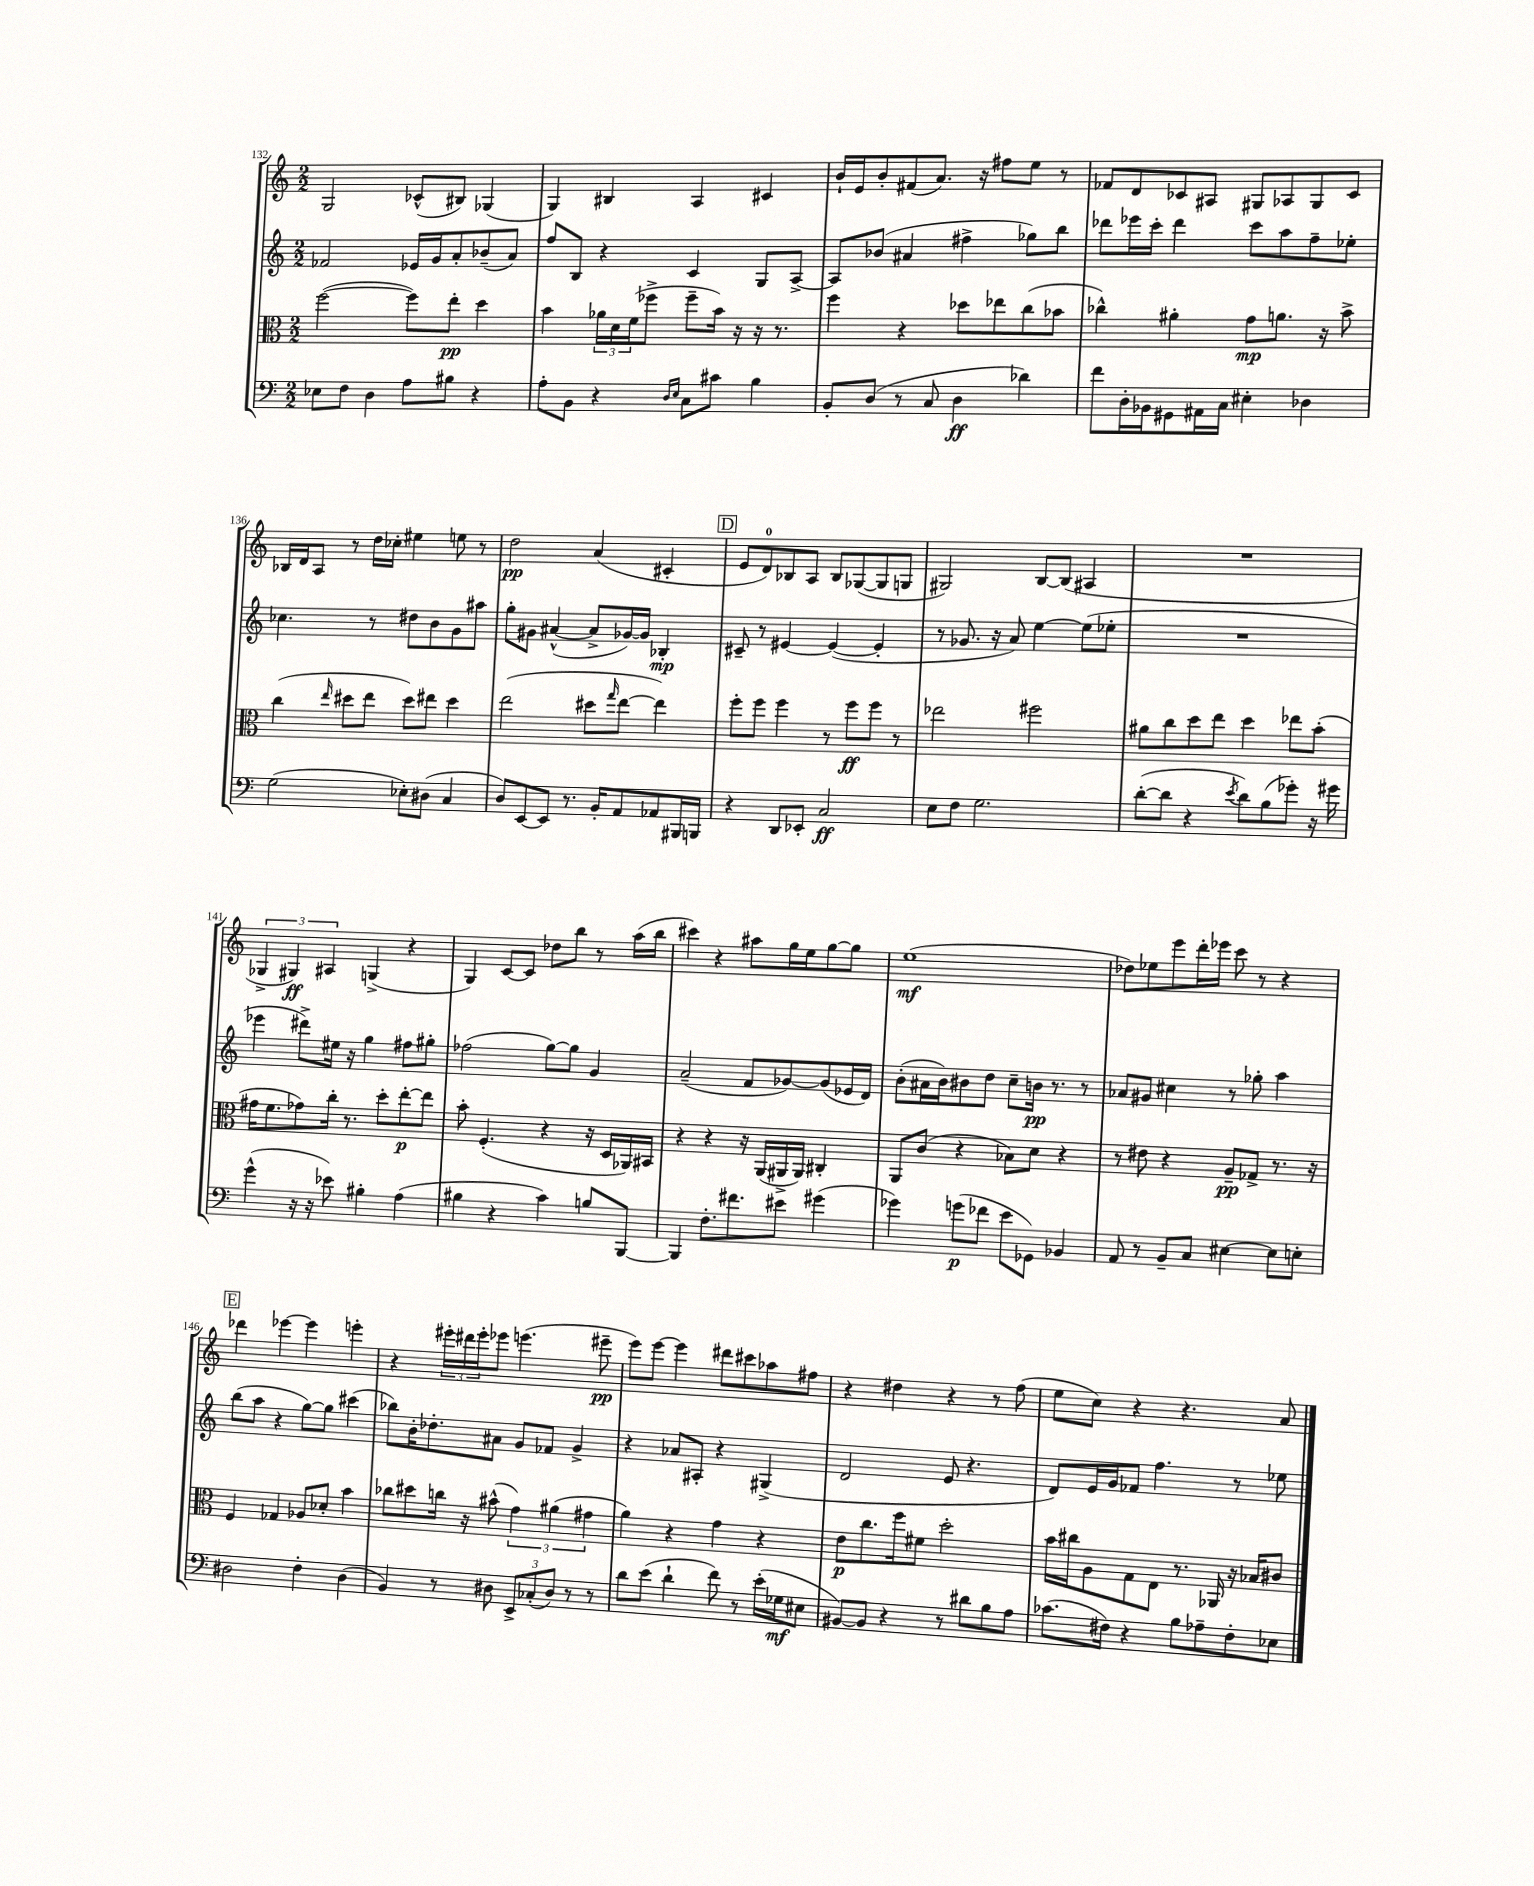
<<
\new StaffGroup <<
\new Staff = "s0" {
    \clef treble \key c \major \numericTimeSignature \time 2/2
    g2 ces'8-^( bis8) ges4( |
    g4) bis4 a4 cis'4 |
    b'16-! e'16 b'8-. fis'8( a'8.) r16 fis''8 e''8 r8 |
    fes'8 d'8 ces'8 ais8 gis8 aes8 gis8 ces'8 |
    bes16 d'16 a8 r8 d''16 ces''16-. eis''4 e''8 r8 |
    d''2\pp a'4( cis'4-. |
    \mark \markup { \box "D" } e'8 d'8-0) bes8 a8 bes8 ges8~( ges8 g8 |
    gis2) b8~ b8( ais4 |
    R1 |
    \tuplet 3/2 { ges4-> gis4\ff) ais4 } g4->( r4 |
    g4) c'8~ c'8 des''8 b''8 r8 a''16( b''16 |
    cis'''4) r4 ais''8 g''16 e''16 g''8~ g''8 |
    e''1\mf( |
    des''8) ees''8 e'''8 d'''16-. ees'''16 c'''8 r8 r4 |
    \mark \markup { \box "E" } des'''4 ees'''4~ ees'''4 e'''4-. |
    r4 \tuplet 3/2 { eis'''16-. dis'''16 eis'''16-. } ees'''8 e'''4.( eis'''8--\pp |
    e'''8) e'''8~ e'''4 dis'''8 cis'''8 aes''8 fis''8 |
    r4 dis''4 r4 r8 f''8( |
    e''8 c''8) r4 r4. a'8 \bar "|." |
}
\new Staff = "s1" {
    \clef treble \key c \major \numericTimeSignature \time 2/2
    fes'2 ees'16 g'16 a'8-. bes'8--( a'8) |
    f''8 b8 r4 c'4 g8 a8~-> |
    a8 bes'8( ais'4 fis''4-> ges''8) b''8 |
    des'''8 ees'''16 c'''16-. des'''4 c'''8 a''8 f''8-- ees''8-. |
    ces''4. r8 dis''8 b'8 g'8 ais''8 |
    g''8-. gis'8 ais'4~-^( ais'8-> ges'16~) ges'16 bes4-.\mp |
    \mark \markup { \box "D" } cis'8-- r8 eis'4~ eis'4~( eis'4-. |
    r8 ges'8. r16 a'8) e''4~ e''8( ees''8-. |
    R1 |
    ees'''4 dis'''8->) eis''16 r16 g''4 fis''8 gis''8-. |
    fes''2( g''8~) g''8 g'4 |
    a'2--( f'8 ges'8~) ges'8( ees'16 d'16) |
    b'8-.( ais'16 b'16) bis'8 d''8 c''8-- b'16\pp r8. r8 |
    aes'8 gis'8 cis''4 r8 ges''8-. a''4 |
    \mark \markup { \box "E" } b''8( a''8 r4 g''8~) g''8 cis'''4( |
    bes''8) b'16-. des''8.-. ais'8 g'8 fes'8 g'4-> |
    r4 aes'8 ais8-. r4 gis4->( |
    d'2 e'8 r4. |
    d'8) e'16 g'16 fes'8 f''4. r8 ees''8 \bar "|." |
}
\new Staff = "s2" {
    \clef alto \key c \major \numericTimeSignature \time 2/2
    f''2~( f''8) e''8-.\pp d''4 |
    b'4 \tuplet 3/2 { aes'16 d'16 f'16( } fes''8-> fes''8-- b'16) r16 r16 r8. |
    f''4 r4 des''8 ees''8 c''8( bes'8 |
    ces''4-^) ais'4-. g'8\mp a'8. r16 b'8-> |
    c''4( \grace { e''16 } dis''8 e''8 dis''8) eis''8 dis''4 |
    e''2( dis''8 \grace { g''16 } e''8~ e''4) |
    \mark \markup { \box "D" } f''8-. f''8 f''4 r8 f''8\ff f''8 r8 |
    ees''2 fis''2 |
    ais'8 c''8 d''8 e''8 d''4 ees''8 b'8-.( |
    gis'16 f'8. ges'8) c''16-. r8. d''8-. e''8~-.\p e''8 |
    b'8-. f4.-.( r4 r16 d16 aes,16) bis,16 |
    r4 r4 r16 a,16( ais,16-> ais,16) cis4-. |
    a,8 c'8( r4 bes8) d'8 r4 |
    r8 eis'8 r4 a8--\pp ges8-> r8. r16 |
    \mark \markup { \box "E" } f4 ges4 aes8 des'8-. b'4 |
    ces''8 dis''8 c''16 r16 bis'8-^( \tuplet 3/2 { g'4) ais'4( gis'4 } |
    a'4) r4 g'4 r4 |
    e'8\p c''8. f''16 fis'8 d''2-. |
    b'16 cis''16 a8 g8 e8 r8. aes,16 r16 bes16 cis'8 \bar "|." |
}
\new Staff = "s3" {
    \clef bass \key c \major \numericTimeSignature \time 2/2
    ees8 f8 d4 a8 bis8 r4 |
    a8-. b,8 r4 \grace { d16 e16 } c8 cis'8 b4 |
    b,8-. d8( r8 c8 d4\ff des'4) |
    f'8 d16-. bes,16 gis,8 ais,16 c16 eis4-. des4 |
    g2( ees8-.) dis8( c4 |
    d8) e,8~ e,8 r8. b,16-. a,8 aes,8 bis,,16 b,,16 |
    \mark \markup { \box "D" } r4 d,8 ees,8-. c2\ff |
    e8 f8 g2. |
    d'8~-.( d'8 r4 \acciaccatura { e'8 } d'8) b8( ges'8-.) r16 gis'16 |
    g'4-^( r16 r16 ees'8) bis4-. a4( |
    bis4 r4 c'4) b8 b,,8~ |
    b,,4 f8.-. fis'8. eis'8 gis'4( |
    ges'4) g'8\p( fes'8 e'8 ges,8) bes,4 |
    a,8 r8 b,8-- c8 eis4~ eis8 e8-. |
    \mark \markup { \box "E" } dis2 f4-. dis4( |
    b,4) r8 dis8 \tuplet 3/2 { e,8-> ces8-.( dis8) } r8 r8 |
    d'8 e'8( d'4-! f'8) r8 e'16-.( ges16\mf eis8 |
    bis,8~) bis,8 r4 r8 dis'8 b8 a8 |
    ces'8.( fis16) r4 b8 aes8-- fis8-. ees8 \bar "|." |
}
>>
>>
\layout { \context { \Score currentBarNumber = #132 } }
